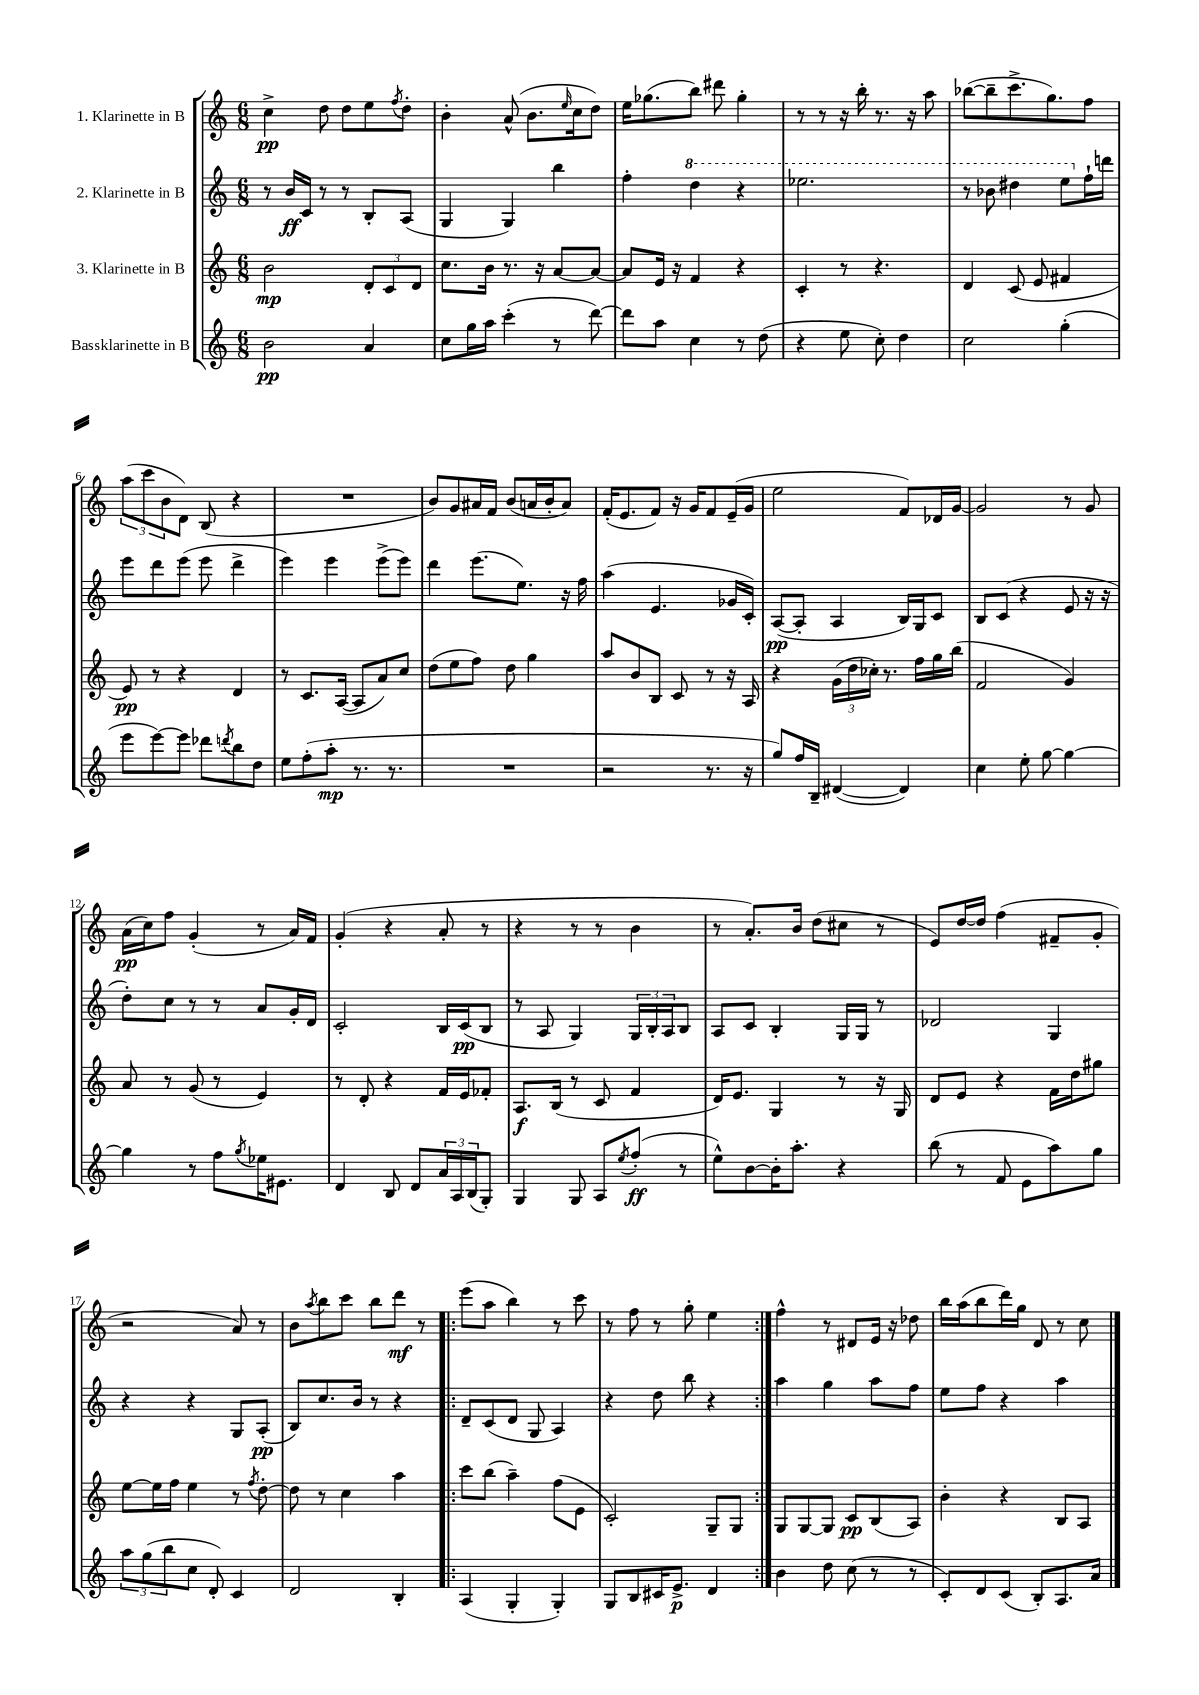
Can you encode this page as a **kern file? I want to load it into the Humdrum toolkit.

**kern	**kern	**kern	**kern
*staff4	*staff3	*staff2	*staff1
*clefG2	*clefG2	*clefG2	*clefG2
*k[]	*k[]	*k[]	*k[]
*M6/8	*M6/8	*M6/8	*M6/8
2b	2b	8r	4cc^
.	.	16b	.
.	.	16c	.
.	.	8r	8dd
.	.	8r	8dd
4a	12d'	8B'	8ee
.	12c	.	.
.	.	.	8qff
.	.	(8A	8dd'
.	12d	.	.
=	=	=	=
8cc	8.cc	4G	4b'
16gg	.	.	.
16aa	16b	.	.
(4ccc'	8.r	4G)	(8a^^
.	.	.	8.b
.	16r	.	.
8r	[8a	4bb	.
.	.	.	16qqee
.	.	.	16cc
[8ddd)	8a_	.	8dd)
=	=	=	=
8ddd]	8a]	4ff'	16ee
.	.	.	(8.gg-
8aa	16e	.	.
.	16r	.	.
4cc	4f	4ddd	8bb)
.	.	.	8ddd#
8r	4r	4r	4gg-'
(8dd	.	.	.
=	=	=	=
4r	4c'	2.eee-	8r
.	.	.	8r
8ee	8r	.	16r
.	.	.	16bb'
8cc')	4.r	.	8.r
4dd	.	.	.
.	.	.	16r
.	.	.	8aa
=	=	=	=
2cc	4d	8r	([8bb-
.	.	8bb-	8bb-~]
.	(8c	4ddd#	8.ccc^
.	8e	.	.
.	.	.	8.gg)
(4gg'	4f#	8eee	.
.	.	16ff`	8ff
.	.	16ddd	.
=	=	=	=
8eee	8e)	8eee	(12aa
.	.	.	12ccc
[8eee)	8r	8ddd	.
.	.	.	12b
8eee]	4r	(8eee	8d)
8ddd-	.	8eee	(8B
8qddd	.	.	.
8bb	4d	4ddd^	4r
8dd	.	.	.
=	=	=	=
8ee	8r	4eee)	2.r
(8ff'	8.c	.	.
8aa'	.	4eee	.
.	([16A	.	.
8.r	8A]	.	.
.	8a)	(8eee^	.
8.r	.	.	.
.	8cc	8eee)	.
=	=	=	=
2.r	(8dd	4ddd	8b)
.	8ee	.	8g
.	8ff)	(8.eee	16a#
.	.	.	16f
.	8dd	.	(8b
.	.	8.ee)	.
.	4gg	.	16a
.	.	.	16b'
.	.	16r	8a)
.	.	16ff	.
=	=	=	=
2r	8aa	(4aa	(16f'
.	.	.	8.e
.	8b	.	.
.	8B	4.e	8f)
.	8c	.	16r
.	.	.	16g
8.r	8r	.	8f
.	16r	16g-	(16e~
16r	16A	16c')	16g
=	=	=	=
8gg)	4r	([8A	2ee
16ff	.	8A']	.
16B~	.	.	.
([4d#	(24g	4A	.
.	24dd	.	.
.	24cc-')	.	.
.	8.r	.	.
4d#])	.	16B)	8f)
.	16ff	16G	.
.	16gg	8c	16d-
.	(16bb	.	[16g
=	=	=	=
4cc	2f	8B	2g]
.	.	(8c	.
8ee'	.	4r	.
[8gg	.	.	.
4gg_	4g)	8e	8r
.	.	16r	8g
.	.	16r	.
=	=	=	=
4gg]	8a	8dd')	(16a
.	.	.	16cc)
.	8r	8cc	8ff
8r	(8g	8r	(4g'
8ff	8r	8r	.
8qgg	.	.	.
16ee-	4e)	8a	8r
8.e#	.	.	.
.	.	16g'	16a)
.	.	16d	16f
=	=	=	=
4d	8r	2c'	(4g'
.	8d'	.	.
8B	4r	.	4r
8d	.	.	.
24a	16f	16B	8a'
24A	.	.	.
.	16e	(16c	.
(24B	.	.	.
8G')	8f-'	8B	8r
=	=	=	=
4G	8.A	8r	4r
.	.	8A	.
.	(16B	.	.
8G	8r	4G)	8r
8A	8c	.	8r
8qee	.	.	.
(8ff'	4f	24G	4b
.	.	24B'	.
.	.	24A	.
8r	.	8B	.
=	=	=	=
8ee^^)	16d)	8A	8r
.	8.e	.	.
[8b	.	8c	8.a')
16b']	4G	4B'	.
8.aa'	.	.	16b
.	.	.	(8dd
4r	8r	16G	8cc#
.	.	16G	.
.	16r	8r	8r
.	16G	.	.
=	=	=	=
(8bb	8d	2d-	8e)
8r	8e	.	[16dd
.	.	.	16dd]
8f	4r	.	(4ff
8e	.	.	.
8aa)	16f	4G	8f#~
.	16dd	.	.
8gg	8gg#	.	8g'
=	=	=	=
12aa	[8ee	4r	2r
(12gg	.	.	.
.	16ee]	.	.
12bb	.	.	.
.	16ff	.	.
8cc	4ee	4r	.
8d')	.	.	.
4c	8r	8G	8a)
.	8qff	.	.
.	[8dd'	(8A'	8r
=	=	=	=
2d	8dd]	8B)	8b
.	.	.	8qaa
.	8r	8.cc	8bb
.	4cc	.	8ccc
.	.	16b	.
.	.	8r	8bb
4B'	4aa	4r	8ddd
.	.	.	8r
=!|:	=!|:	=!|:	=!|:
(4A	8ccc	8d~	(8eee
.	(8bb	(8c	8aa
4G'	4aa~)	8d	4bb)
.	.	8G	.
4G')	(8ff	4A)	8r
.	8e	.	8ccc
=	=	=	=
8G	2c')	4r	8r
8B	.	.	8ff
16c#	.	8dd	8r
8.e^	.	.	.
.	.	8bb	8gg'
4d	8G~	4r	4ee
.	8G	.	.
=:|!	=:|!	=:|!	=:|!
4b	8G	4aa	4ff^^
.	[8G	.	.
8dd	8G]	4gg	8r
(8cc	8c	.	8d#
8r	(8B	8aa	16e
.	.	.	16r
8r	8A)	8ff	8dd-
=	=	=	=
8c')	4b'	8ee	16bb
.	.	.	(16aa
8d	.	8ff	8bb
(8c	4r	4r	16ddd)
.	.	.	16gg
8B')	.	.	8d
8.A	8B	4aa	8r
.	8A	.	8cc
16a	.	.	.
==	==	==	==
*-	*-	*-	*-
